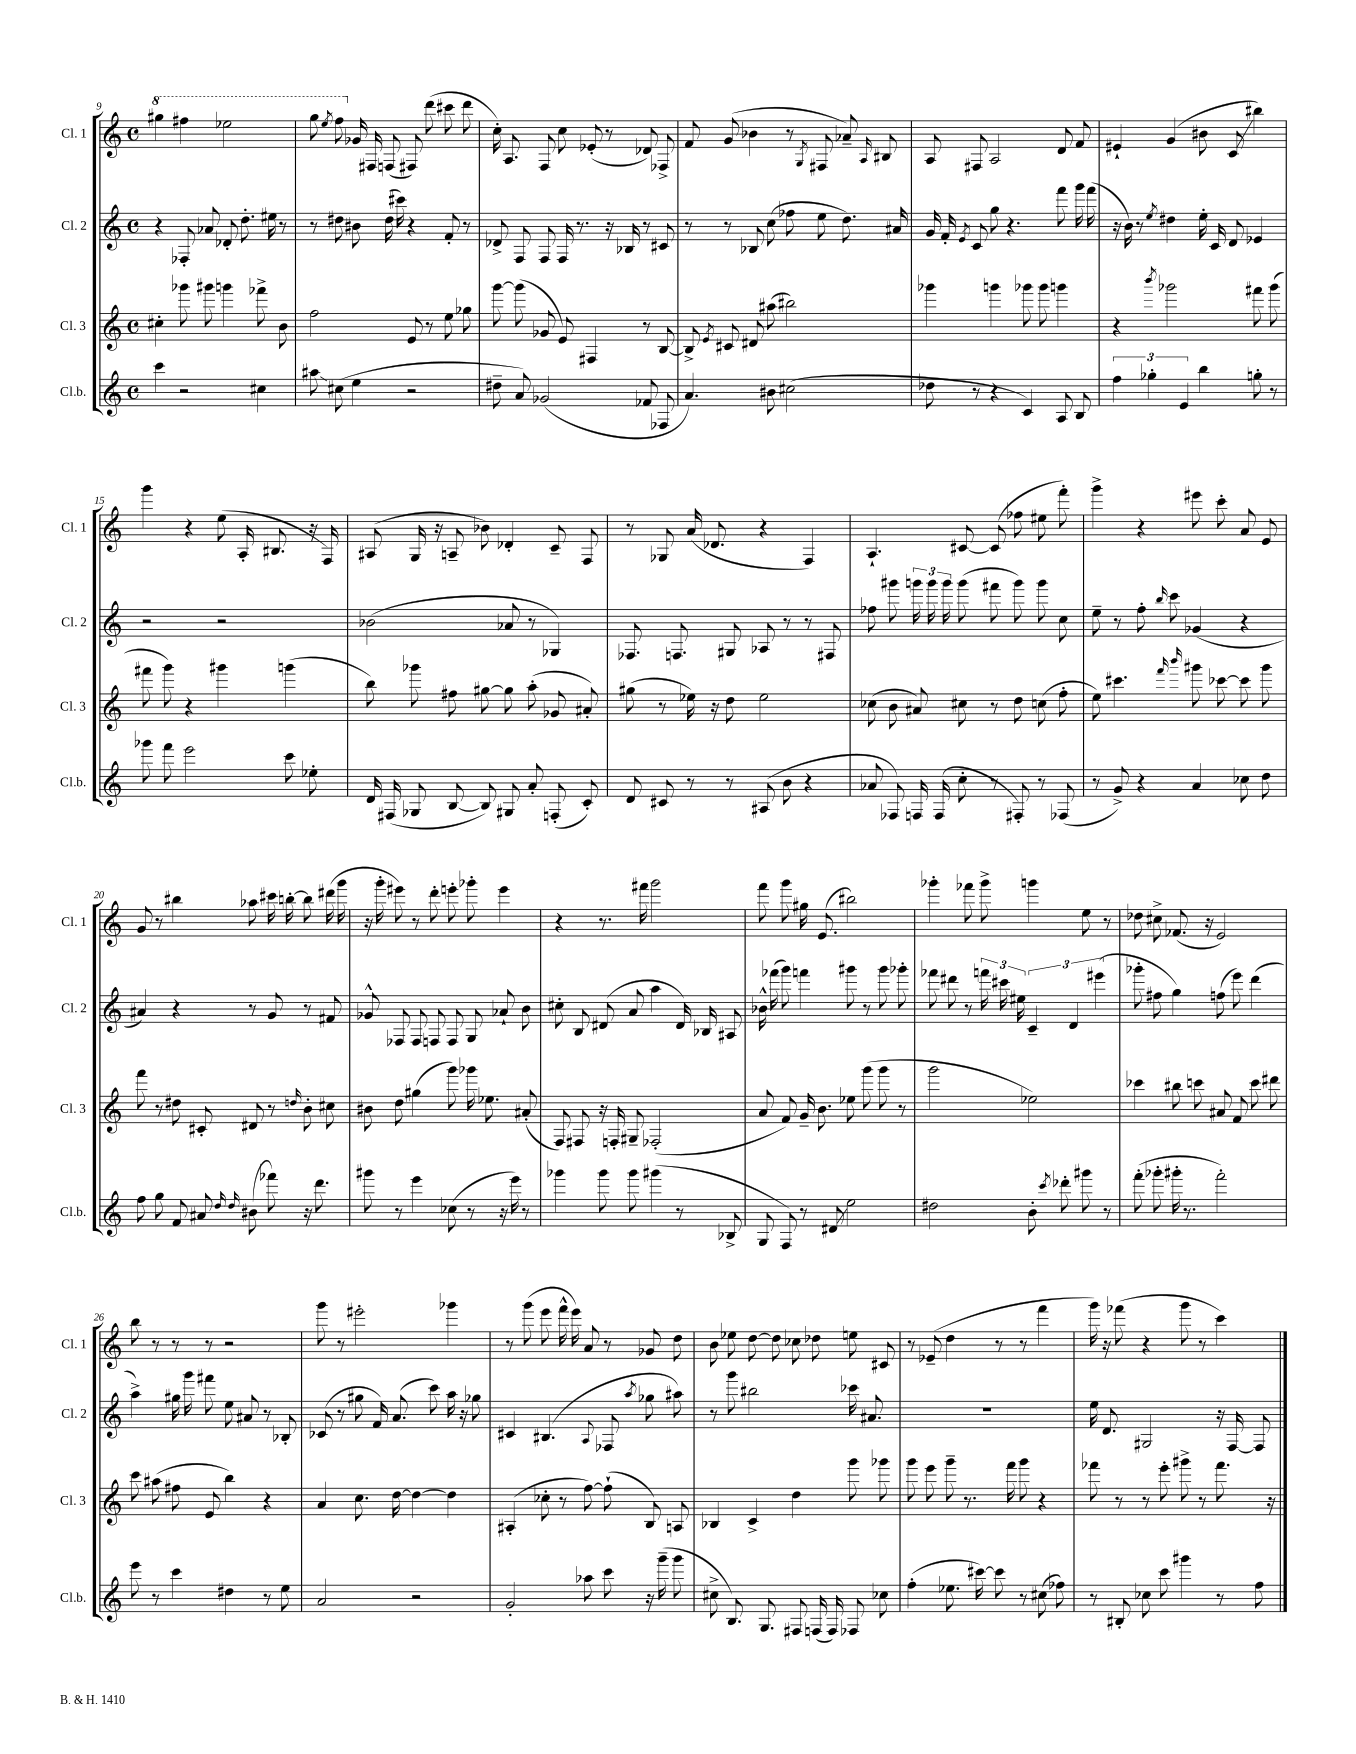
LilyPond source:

<<
\new StaffGroup <<
\new Staff = "s0" \with { instrumentName = "Cl. 1" shortInstrumentName = "Cl. 1" } {
    \clef treble \key c \major \defaultTimeSignature \time 4/4
    \autoBeamOff \ottava #1 gis'''4 fis'''4 ees'''2 |
    g'''8 \acciaccatura { e'''8 } f'''8 \ottava #0 ges'16 fis16 f8( fis8) d'''8( cis'''8 d'''8 |
    c''16-.) a8. f8 c''8 ees'8-.( r8 des'8) fes8-> |
    f'8 g'8( bes'4 r8 \acciaccatura { g8 } fis8 aes'8--) \grace { a16 } bis8 |
    a8 fis8 a2 d'8 f'8 |
    eis'4-! g'4( bis'8 c'8\glissando bis''4) |
    g'''4 r4 e''8( a16-. bis8. r16 f16) |
    ais8( g16 r16 a8-- bes'8) des'4-. c'8-- f8 |
    r8 ges8 a'16( des'8. r4 f4) |
    a4.-! cis'8~ cis'8( fes''8 eis''8 f'''8-.) |
    g'''4-> r4 eis'''8 c'''8-. a'8 e'8 |
    g'8 r8 bis''4 aes''8 cis'''16 b''16~-. b''8 dis'''16( g'''16 |
    r16 g'''16-. eis'''8) r8 d'''8-. e'''8-. ges'''8-. e'''4 |
    r4 r8. fis'''16 g'''2 |
    f'''8 g'''8 gis''16 e'8.( bis''2) |
    ges'''4-. fes'''8 ges'''8-> g'''4 e''8 r8 |
    des''8 cis''8-> fes'8.( r16 e'2) |
    b''8 r8 r8 r8 r2 |
    g'''8 r8 eis'''2-. ges'''4 |
    r8 g'''8( e'''8 f'''16-^ e'''16) a'8 r8 ges'8 d''8 |
    b'8 ees''8 d''8~ d''8 ces''8 des''8 e''8 cis'8 |
    r8 ees'8--( d''4 r8 r8 f'''4 |
    g'''16) r16 fes'''8( r4 g'''8 r8 c'''4) \bar "|." |
}
\new Staff = "s1" \with { instrumentName = "Cl. 2" shortInstrumentName = "Cl. 2" } {
    \clef treble \key c \major \defaultTimeSignature \time 4/4
    \autoBeamOff r4 fes8-. aes'8 des'8-. d''8.-. eis''16 r8 |
    r8 dis''8 bis'8 dis''16( cis'''16) r4 f'8-. r8 |
    des'8-> f8 f8 f16 r8. r16 bes16 r8 cis'8 |
    r8 r8 bes8 c''8( fes''8 e''8 d''8.) ais'16 |
    g'16 f'16-. \acciaccatura { e'8 } c'8 g''8 r4. f'''8 g'''16 f'''16( |
    r16 b'16) r8 \acciaccatura { e''8 } dis''4 e''16-. c'16 d'8 ees'4 |
    r2 r2 |
    bes'2( aes'8 r8 ges4) |
    fes8. f8. gis8 aes8 r8 r8 fis8 |
    fes''8 gis'''8 \tuplet 3/2 { g'''16 g'''16 g'''16 } g'''8( fis'''8 g'''8) g'''8 c''8 |
    e''8-- r8 f''8-. \grace { b''16 } c'''8 ges'4( r4 |
    ais'4) r4 r8 g'8 r8 fis'8 |
    ges'8-^ fes8 fes8 f8 f8 g8 aes'8-! b'8 |
    cis''8-. b8 dis'8( a'8 a''4 dis'16) bes16 ais8 |
    bes'16-^ fes'''16( g'''8) f'''4 gis'''8 r8 gis'''8 ges'''8-. |
    fes'''8 dis'''8 r8 \tuplet 3/2 { f'''16 cis'''16 eis''16 } \tuplet 3/2 { c'4-- d'4 eis'''4( } |
    ges'''8-. fis''8 g''4) f''8( e'''8) d'''4( |
    a''4->) gis''16 g'''16 fis'''8 e''8 ais'8 r8 bes8-. |
    ces'8( r8 gis''8 f'16) a'8.( c'''8) a''16 r16 ges''8 |
    cis'4 bis4.( \appoggiatura { a8 } fes8 \acciaccatura { a''8 } ges''8 ais''8) |
    r8 g'''8 bis''2 ces'''16 ais'8. |
    R1 |
    e''16 d'8. gis2 r16 f16~ f8 \bar "|." |
}
\new Staff = "s2" \with { instrumentName = "Cl. 3" shortInstrumentName = "Cl. 3" } {
    \clef treble \key c \major \defaultTimeSignature \time 4/4
    \autoBeamOff cis''4-. ges'''8 gis'''8 g'''4 fes'''8-> b'8 |
    f''2 e'8 r8 e''8 ges''8 |
    g'''8~ g'''8( ges'8 e'8) fis4 r8 b8~ |
    b8-> \acciaccatura { e'8 } cis'8 dis'8 ais''8( bis''2) |
    ges'''4 g'''4 ges'''8 ges'''8 g'''4 |
    r4 \acciaccatura { b'''8 } ges'''2 fis'''8 ges'''8( |
    fis'''8 g'''8) r4 gis'''4 g'''4( |
    b''8) ges'''8 fis''8 gis''8~ gis''8 a''8-.( ges'8 ais'8-.) |
    gis''8( r8 ees''16) r16 d''8 ees''2 |
    ces''8( b'8 ais'8) cis''8 r8 d''8 c''8( f''8-. |
    e''8) cis'''4. \grace { f'''16 b'''16 } gis'''8 ces'''8~ ces'''8 gis'''8 |
    f'''8 r8 dis''8 cis'8-. dis'8 r8 \grace { d''16 } b'8-. cis''8 |
    bis'8 d''8 gis''4( g'''8) ges'''16 ees''8. ais'8-.( |
    f8) fis8 r16 f16-. gis8-- fes2-.( |
    a'8 f'8) g'16-- b'8. ees''8 g'''8( g'''8 r8 |
    g'''2 ees''2) |
    ces'''4 bis''8 c'''8 ais'8 f'8 c'''8 dis'''8 |
    c'''8 ais''8( fis''8 e'8 b''4) r4 |
    a'4 c''8. d''16~ d''4~ d''4 |
    ais4-.( ces''8-. r8 f''8~) f''8-!( b8) a8 |
    bes4 c'4-> d''4 g'''8 ges'''8 |
    g'''8 e'''8 g'''8-- r8. f'''16 g'''8 r4 |
    fes'''8 r8 r8 e'''8-. gis'''8-> r8 fes'''8. r16 \bar "|." |
}
\new Staff = "s3" \with { instrumentName = "Cl.b." shortInstrumentName = "Cl.b." } {
    \clef treble \key c \major \defaultTimeSignature \time 4/4
    \autoBeamOff c'''4 r2 cis''4 |
    ais''8\glissando cis''8( e''4 r2 |
    dis''8-- a'8) ges'2( fes'8 fes8 |
    a'4.) bis'8 cis''2( |
    des''8 r8 r4 c'4) a8 b8 |
    \tuplet 3/2 { f''4 ges''4-. e'4 } b''4 g''8-. r8 |
    ges'''8 f'''8 e'''2 c'''8 ees''8-. |
    d'16 fis16( ges8 b8~ b8) gis8 a'8-. f8-.( c'8-.) |
    d'8 cis'8 r8 r8 ais8( b'8 r4 |
    aes'8 fes8) f16 f16( c''8-. r8 fis8-.) r8 fes8( |
    r8 g'8->) r4 a'4 ces''8 d''8 |
    f''8 g''8 f'8 ais'8 \grace { d''16 d''16 } bis'8( fes'''8) r16 d'''8. |
    gis'''8 r8 e'''4 ces''8( r8 r16 e'''16) r8 |
    ges'''4 ges'''8 ges'''8 gis'''4( r8 bes8-> |
    g8 f8) r8 dis'8\glissando e''2 |
    dis''2 b'8-. \acciaccatura { c'''8 } des'''8-. gis'''8 r8 |
    f'''8-.( ges'''8-. gis'''16-. r8. f'''2-.) |
    e'''8 r8 c'''4 dis''4 r8 e''8 |
    a'2 r2 |
    g'2-. aes''8 c'''8 r16 g'''16--( g'''8 |
    cis''8-> b8.) g8. fis8 f16( f16) fes8 ces''8 |
    f''4-.( ees''8. cis'''16~) cis'''8 r8 cis''8( fes''8) |
    r8 bis8-. ces''8 c'''8 gis'''4 r8 f''8 \bar "|." |
}
>>
>>
\layout { \context { \Score currentBarNumber = #9 } }
